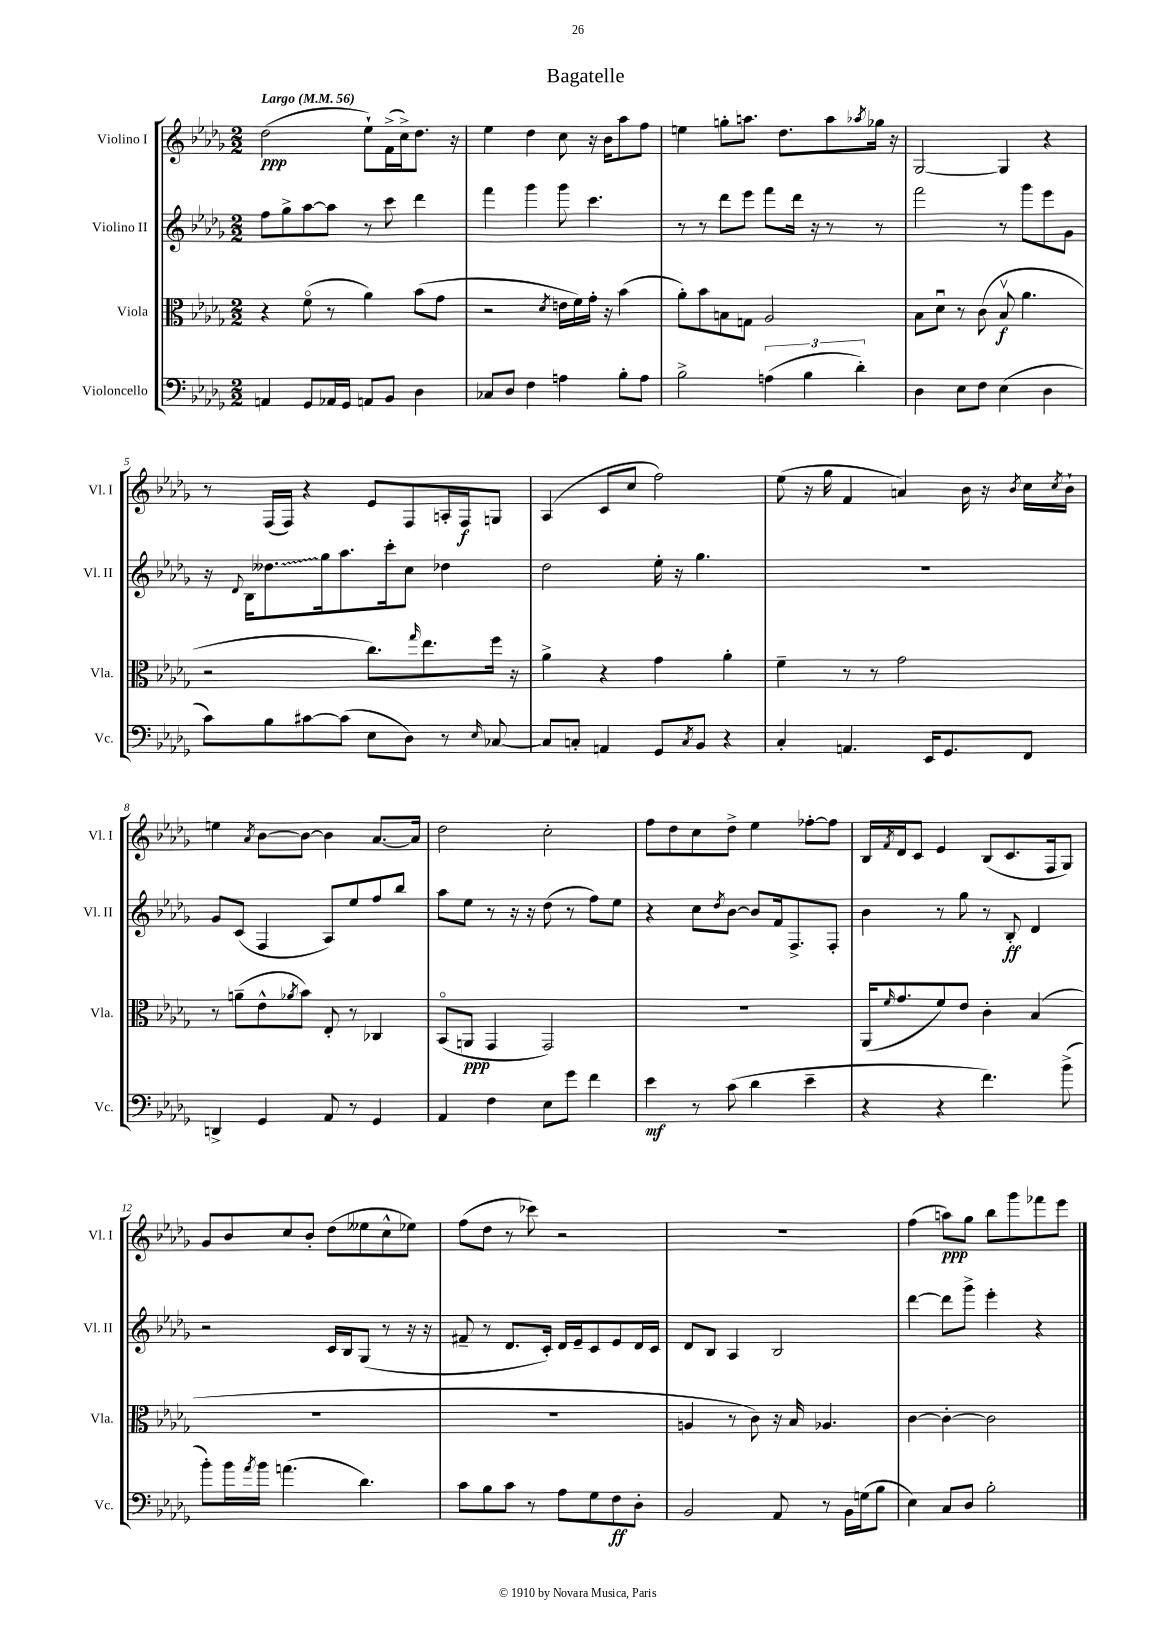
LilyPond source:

\header { title = "Bagatelle" }
<<
\new StaffGroup <<
\new Staff = "s0" \with { instrumentName = "Violino I" shortInstrumentName = "Vl. I" } {
    \clef treble \key des \major \numericTimeSignature \time 2/2 \tempo "Largo" 4 = 56
    des''2\ppp( ees''8-!) f'16->( c''16->) des''8. r16 |
    ees''4 des''4 c''8 r16 bes'16 aes''8 f''8 |
    e''4 g''8-. a''8. des''8. a''8 \acciaccatura { aes''8 } ges''16 r16 |
    ges2~ ges4 r4 |
    r8 f16( f16) r4 ees'8 f8 a16-. f16\f g8 |
    aes4( c'8 c''8 f''2) |
    ees''8( r16 ges''16 f'4 a'4) bes'16 r16 \acciaccatura { bes'8 } c''16 \acciaccatura { c''8 } bes'16-! |
    e''4 \acciaccatura { aes'8 } bes'8~ bes'8~ bes'4 aes'8.~ aes'16 |
    des''2 c''2-. |
    f''8 des''8 c''8 des''8-> ees''4 fes''8~-. fes''8 |
    bes16 \acciaccatura { f'8 } des'16 c'8 ees'4 bes8( c'8. f16 ges8) |
    ges'8 bes'8 c''8 bes'8-. des''8( eeses''8 c''8-^ ees''8) |
    f''8( des''8 r8 ces'''8) r2 |
    R1 |
    f''4( a''8\ppp) ges''8 bes''8 ges'''8 fes'''8 ees'''8 \bar "|." |
}
\new Staff = "s1" \with { instrumentName = "Violino II" shortInstrumentName = "Vl. II" } {
    \clef treble \key des \major \numericTimeSignature \time 2/2
    f''8 ges''8-> aes''8~ aes''8 r8 c'''8 des'''4 |
    f'''4 ges'''4 ges'''8 c'''4. |
    r8 r8 des'''8 ees'''8 f'''8 des'''16 r16 r8 r8 |
    f'''2 r8 ges'''8 ees'''8 ges'8 |
    r16 \appoggiatura { des'8 } bes16 \once \override Glissando.style = #'zigzag deses''8.\glissando ges''16 aes''8. c'''16-. c''8 des''4 |
    des''2 ees''16-. r16 ges''4. |
    R1 |
    ges'8 c'8( f4 aes8) ees''8 f''8 bes''8 |
    aes''8 ees''8 r8 r16 r16 des''8( r8 f''8) ees''8 |
    r4 c''8 \acciaccatura { des''8 } bes'8~ bes'8 f'16 f8.-> f8-. |
    bes'4 r8 ges''8 r8 bes8-.\ff des'4 |
    r2 c'16 bes16 ges8( r8 r16 r16 |
    fis'8-- r8 des'8. c'16-.) des'16 ees'16-- c'8 ees'8 des'16 c'16 |
    des'8 bes8 aes4 bes2 |
    des'''4~ des'''8 ges'''8-> ees'''4-. r4 \bar "|." |
}
\new Staff = "s2" \with { instrumentName = "Viola" shortInstrumentName = "Vla." } {
    \clef alto \key des \major \numericTimeSignature \time 2/2
    r4 f'8\flageolet( r8 aes'4) bes'8( ges'8 |
    r2 \acciaccatura { des'8 } e'16 f'16) ges'16-. r16 bes'4( |
    aes'8-.) bes'8 b8 g8 aes2 |
    bes8 des'8\downbow r8 c'8( bes8\upbow\f aes'4. |
    r2 c''8.) \grace { ges''16 } ees''8. f''16 r16 |
    aes'4-> r4 ges'4 aes'4-. |
    f'4-- r8 r8 ges'2 |
    r8 a'8--( ees'8-^ \acciaccatura { aes'8 } bes'8) ees8-. r8 ces4 |
    bes,8\flageolet( a,8\ppp ges,4 ges,2) |
    R1 |
    aes,16( \grace { f'16 } ges'8. f'8) ees'8 c'4-. bes4( |
    R1 |
    R1 |
    a4 r8 c'8) r16 bes16 aes4. |
    c'4~ c'4~-. c'2 \bar "|." |
}
\new Staff = "s3" \with { instrumentName = "Violoncello" shortInstrumentName = "Vc." } {
    \clef bass \key des \major \numericTimeSignature \time 2/2
    a,4 ges,8 aes,16 ges,16 a,8 bes,8 des4 |
    ces8 des8 f4 a4 bes8-. a8 |
    bes2-> \tuplet 3/2 { a4( bes4 des'4-.) } |
    des4 ees8 f8 ees4( des4 |
    c'8) bes8 cis'8~ cis'8( ees8 des8) r8 \grace { ees16 } ces8~ |
    ces8 c8-. a,4 ges,8 \acciaccatura { c8 } bes,8 r4 |
    c4-. a,4. ees,16 ges,8. f,8 |
    d,4-> ges,4 aes,8 r8 ges,4 |
    aes,4 f4 ees8 ges'8 f'4 |
    ees'4\mf r8 c'8( des'4 ees'4-- |
    r4 r4 f'4.) bes'8->( |
    bes'8-.) bes'16 \acciaccatura { aes'8 } bes'16 a'4.( des'4.) |
    c'8 bes8 c'8 r8 aes8 ges8 f8\ff des8-. |
    bes,2 aes,8 r8 bes,16 g16( bes8 |
    ees4) c8 des8 bes2-. \bar "|." |
}
>>
>>
